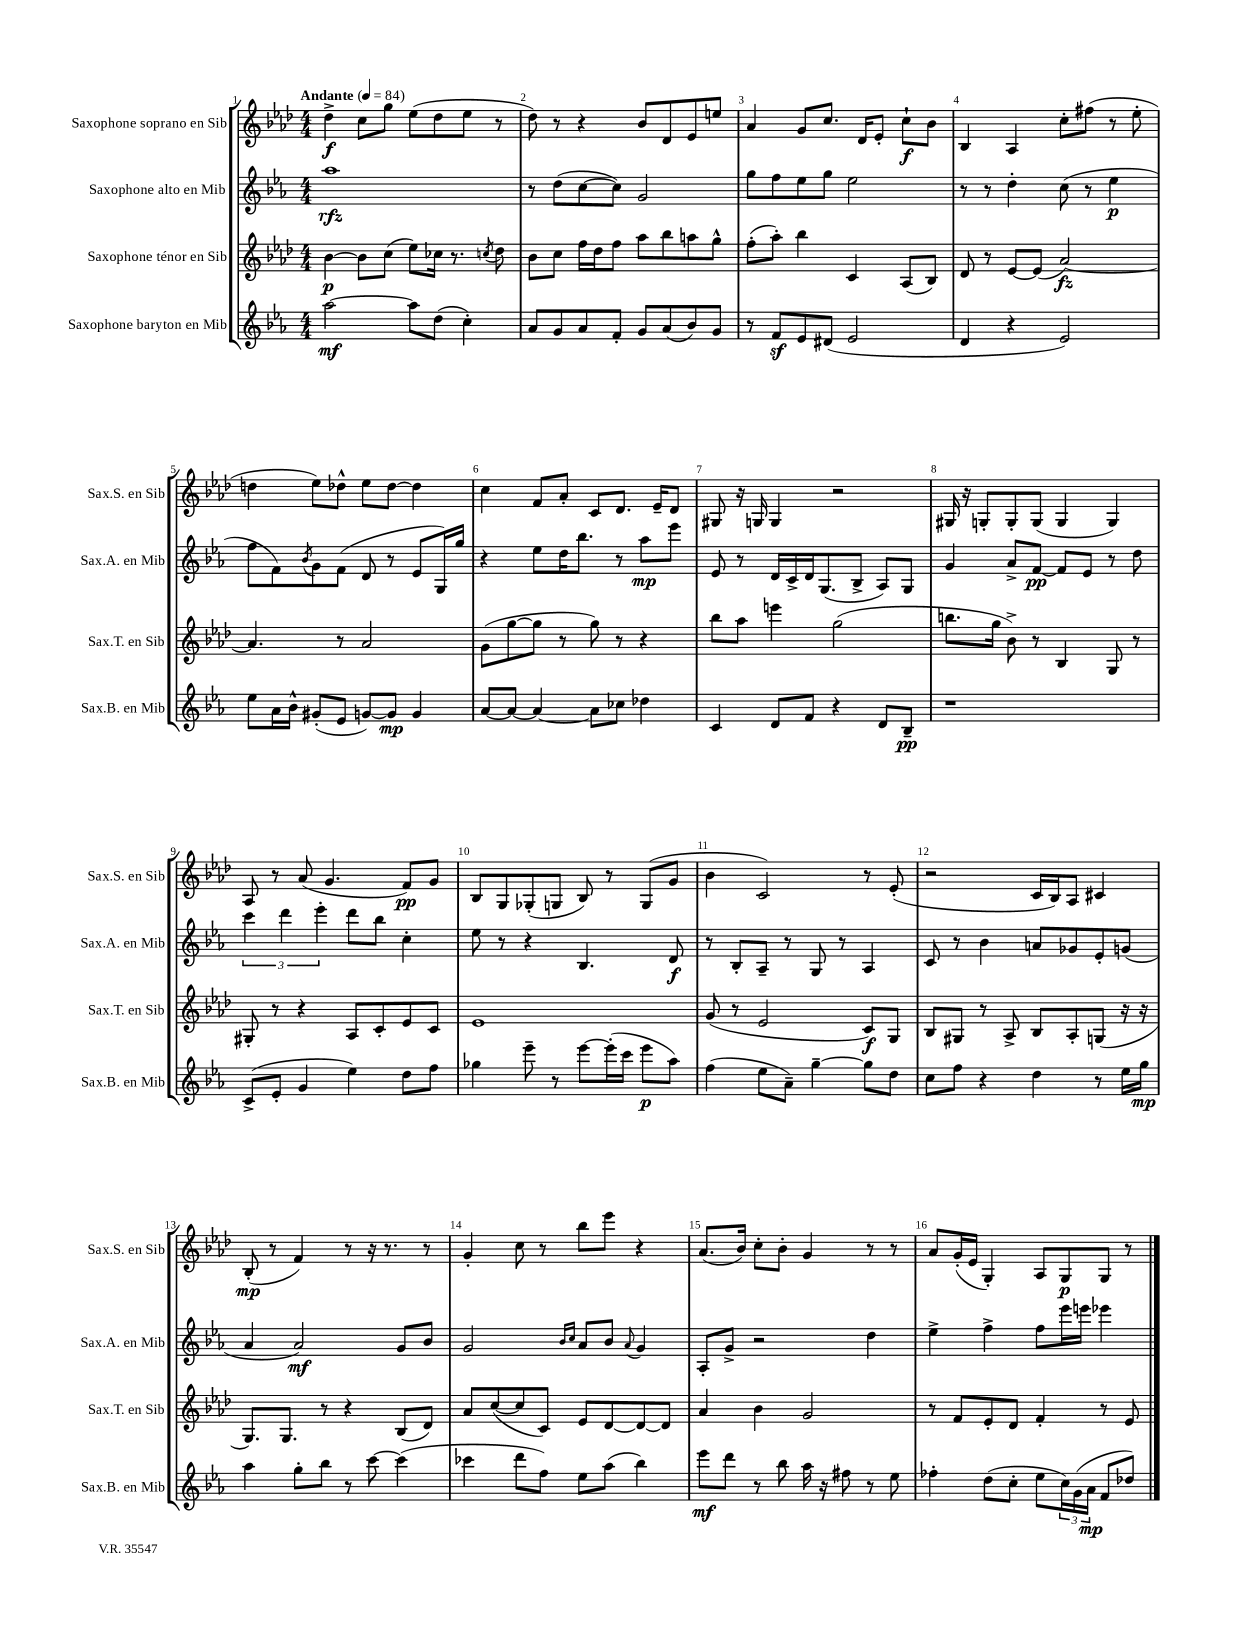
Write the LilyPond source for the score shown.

<<
\new StaffGroup <<
\new Staff = "s0" \with { instrumentName = "Saxophone soprano en Sib" shortInstrumentName = "Sax.S. en Sib" } {
    \clef treble \key aes \major \numericTimeSignature \time 4/4 \tempo "Andante" 4 = 84
    des''4->\f c''8 g''8 ees''8( des''8 ees''8 r8 |
    des''8) r8 r4 bes'8 des'8 ees'8 e''8 |
    aes'4 g'8 c''8. des'16 ees'8-. c''8-!\f bes'8 |
    bes4 aes4 c''8-. fis''8( r8 ees''8-. |
    d''4 ees''8) des''8-^ ees''8 des''8~ des''4 |
    c''4 f'8 aes'8-. c'8 des'8. ees'16-- des'8 |
    gis8 r16 g16 g4 r2 |
    gis16 r16 g8-. g8-. g8( g4 g4) |
    aes8 r8 aes'8( g'4. f'8\pp) g'8 |
    bes8 g8 ges8-.( g8 bes8) r8 g8( g'8 |
    bes'4 c'2) r8 ees'8-.( |
    r2 c'16 bes16) aes8 cis'4 |
    bes8-.\mp( r8 f'4) r8 r16 r8. r8 |
    g'4-. c''8 r8 bes''8 ees'''8 r4 |
    aes'8.( bes'16) c''8-. bes'8-. g'4 r8 r8 |
    aes'8 g'16-.( ees'16 g4-.) aes8 g8\p g8 r8 \bar "|." |
}
\new Staff = "s1" \with { instrumentName = "Saxophone alto en Mib" shortInstrumentName = "Sax.A. en Mib" } {
    \clef treble \key ees \major \numericTimeSignature \time 4/4
    aes''1\rfz |
    r8 d''8( c''8~ c''8) g'2 |
    g''8 f''8 ees''8 g''8 ees''2 |
    r8 r8 d''4-. c''8( r8 ees''4\p |
    f''8 f'8) \acciaccatura { bes'8 } g'8 f'8( d'8 r8 ees'8 g16) g''16 |
    r4 ees''8 d''16 bes''8. r8 aes''8\mp ees'''8 |
    ees'8 r8 d'16 c'16-> d'16 g8.( bes8-> aes8) g8 |
    g'4 aes'8-> f'8~\pp f'8 ees'8 r8 d''8 |
    \tuplet 3/2 { c'''4 d'''4 ees'''4-. } d'''8 bes''8 c''4-. |
    ees''8 r8 r4 bes4. d'8\f |
    r8 bes8-. aes8-- r8 g8 r8 aes4 |
    c'8 r8 bes'4 a'8 ges'8 ees'8-. g'8( |
    aes'4 aes'2\mf) g'8 bes'8 |
    g'2 \grace { bes'16 c''16 } aes'8 bes'8 \appoggiatura { aes'8 } g'4 |
    aes8-. g'8-> r2 d''4 |
    ees''4-> f''4-> f''8 ees'''16 e'''16 ees'''4 \bar "|." |
}
\new Staff = "s2" \with { instrumentName = "Saxophone ténor en Sib" shortInstrumentName = "Sax.T. en Sib" } {
    \clef treble \key aes \major \numericTimeSignature \time 4/4
    bes'4~\p bes'8 c''8( ees''8) ces''16 r8. \acciaccatura { c''8 } des''8 |
    bes'8 c''8 f''16 des''16 f''8 aes''8 bes''8 a''8 g''8-^ |
    f''8-.( aes''8-.) bes''4 c'4 aes8( bes8) |
    des'8 r8 ees'8~ ees'8( aes'2~\fz) |
    aes'4. r8 aes'2 |
    g'8( g''8~ g''8 r8 g''8) r8 r4 |
    bes''8 aes''8 e'''4 g''2( |
    b''8. g''16 bes'8->) r8 bes4 g8 r8 |
    gis8-. r8 r4 aes8 c'8-. ees'8 c'8 |
    ees'1 |
    g'8( r8 ees'2 c'8\f) g8 |
    bes8 gis8 r8 aes8-> bes8 aes8-. g8( r16 r16 |
    g8.) g8. r8 r4 bes8( des'8) |
    aes'8 c''8~( c''8 c'8) ees'8 des'8~ des'8~ des'8 |
    aes'4 bes'4 g'2 |
    r8 f'8 ees'8-. des'8 f'4-. r8 ees'8 \bar "|." |
}
\new Staff = "s3" \with { instrumentName = "Saxophone baryton en Mib" shortInstrumentName = "Sax.B. en Mib" } {
    \clef treble \key ees \major \numericTimeSignature \time 4/4
    aes''2~\mf aes''8 d''8( c''4-.) |
    aes'8 g'8 aes'8 f'8-. g'8 aes'8( bes'8) g'8 |
    r8 f'8\sf ees'8 dis'8( ees'2 |
    d'4 r4 ees'2) |
    ees''8 aes'16 bes'16-^ gis'8-.( ees'8 g'8~) g'8\mp g'4 |
    aes'8~ aes'8~ aes'4~ aes'8 ces''8 des''4 |
    c'4 d'8 f'8 r4 d'8 bes8--\pp |
    r1 |
    c'8->( ees'8-. g'4 ees''4) d''8 f''8 |
    ges''4 ees'''8-- r8 ees'''8~ ees'''16-.( c'''16 ees'''8\p aes''8) |
    f''4( ees''8 aes'8--) g''4~-- g''8 d''8 |
    c''8 f''8 r4 d''4 r8 ees''16 g''16\mp |
    aes''4 g''8-. bes''8 r8 c'''8~ c'''4( |
    ces'''4 d'''8 f''8) ees''8 aes''8( bes''4) |
    ees'''8\mf d'''8 r8 bes''8 aes''16 r16 fis''8 r8 ees''8 |
    fes''4-. d''8( c''8-. ees''8 \tuplet 3/2 { c''16) g'16( aes'16\mp } f'8 des''8) \bar "|." |
}
>>
>>
\layout { \context { \Score \override BarNumber.break-visibility = ##(#f #t #t) barNumberVisibility = #all-bar-numbers-visible } }
